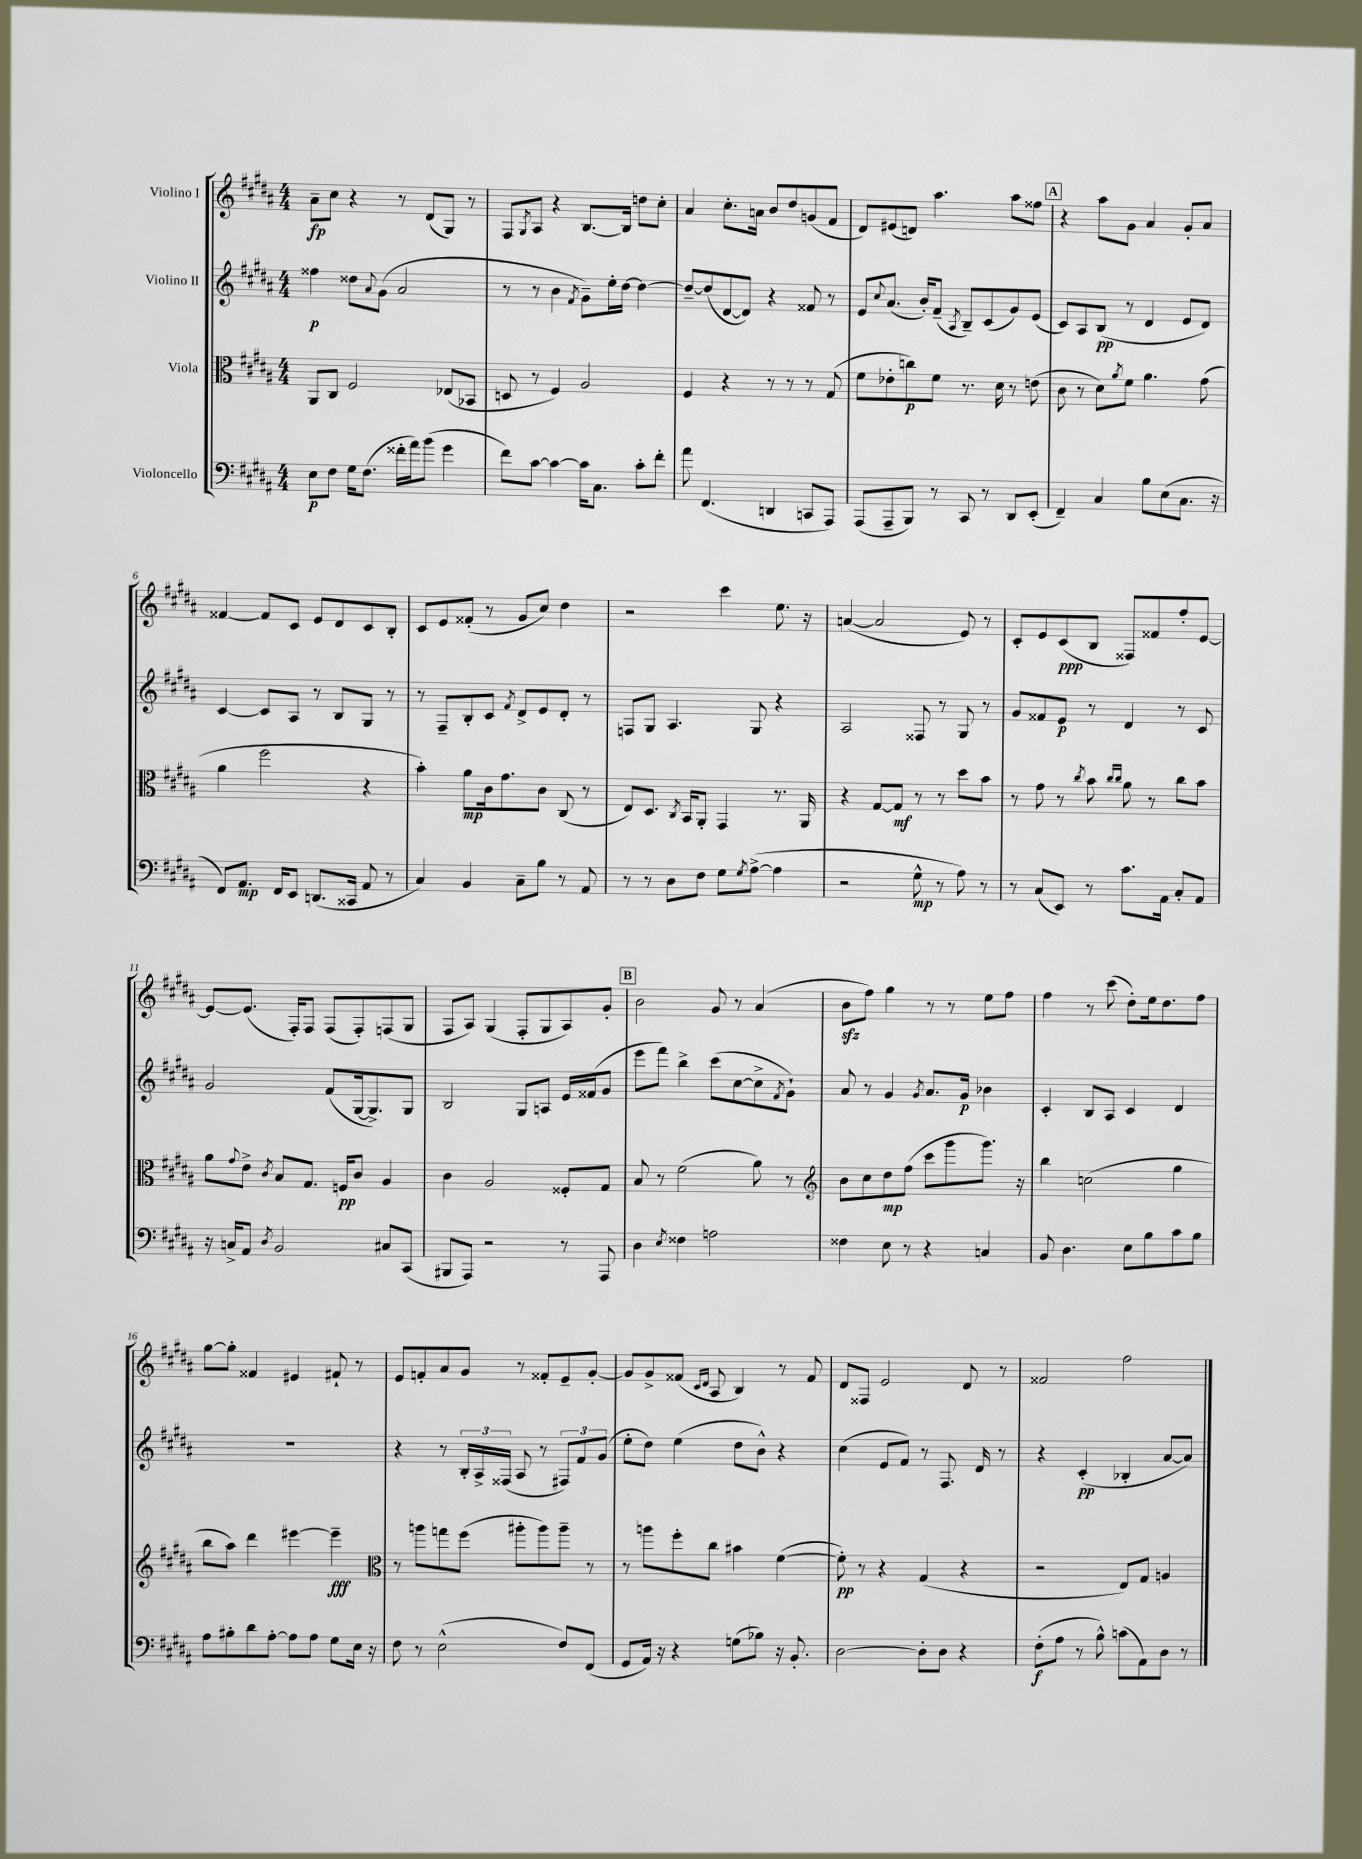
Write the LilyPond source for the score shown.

<<
\new StaffGroup <<
\new Staff = "s0" \with { instrumentName = "Violino I" } {
    \clef treble \key b \major \numericTimeSignature \time 4/4
    ais'8--\fp cis''8 r4 r8 dis'8( gis8) r8 |
    fis8 \acciaccatura { gis8 } ais8 r4 b8.~ b16 d''8 cis''8-. |
    ais'4 cis''8.-. a'16 b'8 dis''8 g'8( fis'8 |
    dis'8) eis'8( d'8) ais''4. ais''8 fisis''8 |
    \mark \markup { \box "A" } r4 ais''8 gis'8 ais'4 gis'8-. ais'8 |
    fisis'4~ fisis'8 cis'8 e'8 dis'8 cis'8 b8-. |
    cis'8 e'8 fisis'8-.( r8 gis'8 cis''8) dis''4 |
    r2 cis'''4 e''8. r16 |
    a'4~( a'2 e'8) r8 |
    cis'8-. e'8 cis'8\ppp( b8 fisis8) fisis'8 fis''8-. e'8~ |
    e'8~ e'8.( fis16-.) fis8 fis8( fis8-.) f8( gis8 |
    fis8 ais8) gis4( fis8-. gis8 ais8) gis'8-. |
    \mark \markup { \box "B" } b'2 gis'8 r8 ais'4( |
    b'8\sfz fis''8) gis''4 r8 r8 e''8 fis''8 |
    fis''4 r8 cis'''8( dis''8-.) e''16 dis''8. fis''8 |
    gis''8~ gis''8-. fisis'4 eis'4 fis'8-! r8 |
    e'8 f'8-. ais'8 gis'8 r8 fisis'8-. e'8-- gis'8~-. |
    gis'8 gis'8-> fisis'8( \grace { cis'16 dis'16 } ais8 b4) r8 fisis'8 |
    dis'8 fisis8 e'2 dis'8 r8 |
    fisis'2 fis''2 \bar "|." |
}
\new Staff = "s1" \with { instrumentName = "Violino II" } {
    \clef treble \key b \major \numericTimeSignature \time 4/4
    fisis''4\p disis''8 \appoggiatura { ais'8 } gis'8( ais'2 |
    r8 r8 b'4 \acciaccatura { fis'8 } gis'8--) e''16-. dis''16~ dis''4~ |
    dis''8~-- dis''8( dis'8~ dis'8) r4 fisis'8 r8 |
    e'8 \appoggiatura { cis''8 } ais'8.( b'16-.) fis'8--( \acciaccatura { ais8 } b8--) cis'8( gis'8) e'8( |
    \mark \markup { \box "A" } cis'8) ais8 b8\pp( r8 dis'4 e'8 dis'8) |
    cis'4~ cis'8 ais8 r8 b8 gis8 r8 |
    r8 fis8-- b8-. cis'8 \acciaccatura { fis'8 } dis'8-> e'8 dis'8-. r8 |
    f8 gis8 ais4. gis8 r4 |
    ais2 fisis8 r8 gis8 r8 |
    gis'8 fisis'8 e'8\p r8 dis'4 r8 cis'8 |
    gis'2 fis'8( gis16~ gis8.->) gis8 |
    b2 gis8 a8 e'16 fisis'16( gis'8 |
    \mark \markup { \box "B" } e'''8 fis'''8) b''4-> cis'''8( cis''8~ cis''8-> \acciaccatura { fis'8 } gis'8-!) |
    ais'8 r8 gis'4 \acciaccatura { gis'8 } ais'8. gis'16\p bes'4 |
    cis'4-. b8 ais8 cis'4 dis'4 |
    R1 |
    r4 r8 \tuplet 3/2 { b16-. ais16-> fisis16( } ais8 r8 \tuplet 3/2 { fis8) fis'8 gis'8( } |
    e''8-. dis''8) e''4( dis''8 b'8-^) r4 |
    cis''4( e'8 fis'8) r8 fis8. dis'16 r8 |
    r4 cis'4-.\pp( bes4-. ais'8~ ais'8) \bar "|." |
}
\new Staff = "s2" \with { instrumentName = "Viola" } {
    \clef alto \key b \major \numericTimeSignature \time 4/4
    ais,8 cis8 fis2 ees8( bes,8 |
    d8 r8 fis4) ais2 |
    fis4 r4 r8 r8 r8 gis8( |
    fis'8 ees'8-. c''8\p) fis'8 r8. dis'16 r8 e'8( |
    \mark \markup { \box "A" } cis'8 r8 dis'8) \acciaccatura { ais'8 } fis'8 ais'4. gis'8( |
    ais'4 fis''2 r4 |
    b'4-.) ais'8\mp cis'16 gis'8. cis'8 cis8( r8 |
    e8) dis8. \acciaccatura { cis8 } b,16 ais,8-. gis,4 r8. ais,16 |
    r4 gis8~ gis8\mf r8 r8 dis''8 b'8 |
    r8 gis'8 r8 \acciaccatura { cis''8 } b'8 \grace { cis''16 cis''16 } ais'8 r8 cis''8 b'8 |
    ais'8 \appoggiatura { gis'8 } e'8-> \acciaccatura { cis'8 } b8 gis8. f16\pp cis'8 ais4 |
    cis'4 ais2 fisis8-. gis8 |
    \mark \markup { \box "B" } b8 r8 fis'2( ais'8) r8 |
    \clef treble b'8 cis''8 dis''8\mp fis''8( cis'''8 gis'''8 gis'''8.) r16 |
    b''4 c''2( gis''4 |
    b''8 ais''8) dis'''4 eis'''4~ eis'''4--\fff |
    \clef alto r8 a''8 g''8 fis''8( ais''8-. ais''8) ais''8-- r8 |
    r8 a''8 fis''8-. cis''8 bis'4 fis'4~( |
    fis'8-.\pp) r8 r4 gis4( r4 |
    r2 e8) gis8 a4 \bar "|." |
}
\new Staff = "s3" \with { instrumentName = "Violoncello" } {
    \clef bass \key b \major \numericTimeSignature \time 4/4
    e8\p fis8 gis16 fis8.( fisis'16-. ais'16) b'8( gis'4 |
    fis'8) cis'8~ cis'4~ cis'16 cis8. cis'8-. fis'8-. |
    ais'8 fis,4.( d,4 c,8 ais,,8) |
    ais,,8( ais,,8-- b,,8) r8 cis,8 r8 dis,8 e,8-.( |
    \mark \markup { \box "A" } fis,4--) cis4 b8 e8( cis8. r16 |
    fis,8) ais,8.\mp fis,16 e,8 d,8.( cisis,16 ais,8 r8 |
    cis4) b,4 cis8-- b8 r8 ais,8 |
    r8 r8 dis8 fis8 gis8 \acciaccatura { gis8 } ais8~->( ais4 |
    r2 gis8-^\mp r8 ais8) r8 |
    r8 cis8( e,8) r8 cis'8. ais,16 cis8-. ais,8 |
    r16 c16-> ais,8 \acciaccatura { dis8 } b,2 cis8 cis,8( |
    bis,,8 ais,,8) r2 r8 ais,,8 |
    \mark \markup { \box "B" } dis4 \acciaccatura { e8 } fisis4 a2 |
    fisis4 e8 r8 r4 c4 |
    b,8 dis4. e8 b8 cis'8 b8 |
    ais8 bis8-. dis'8 ais8~-. ais8 ais8 gis8 e16 r16 |
    fis8 r8 e2-^( fis8) fis,8( |
    gis,8 ais,16) r16 r4 g8( bes8) r16 b,8.-. |
    dis2~ dis8-. dis8 r4 |
    fis8-.\f( ais8 r8 b8-^) c'8( ais,8) dis8 r8 \bar "|." |
}
>>
>>
